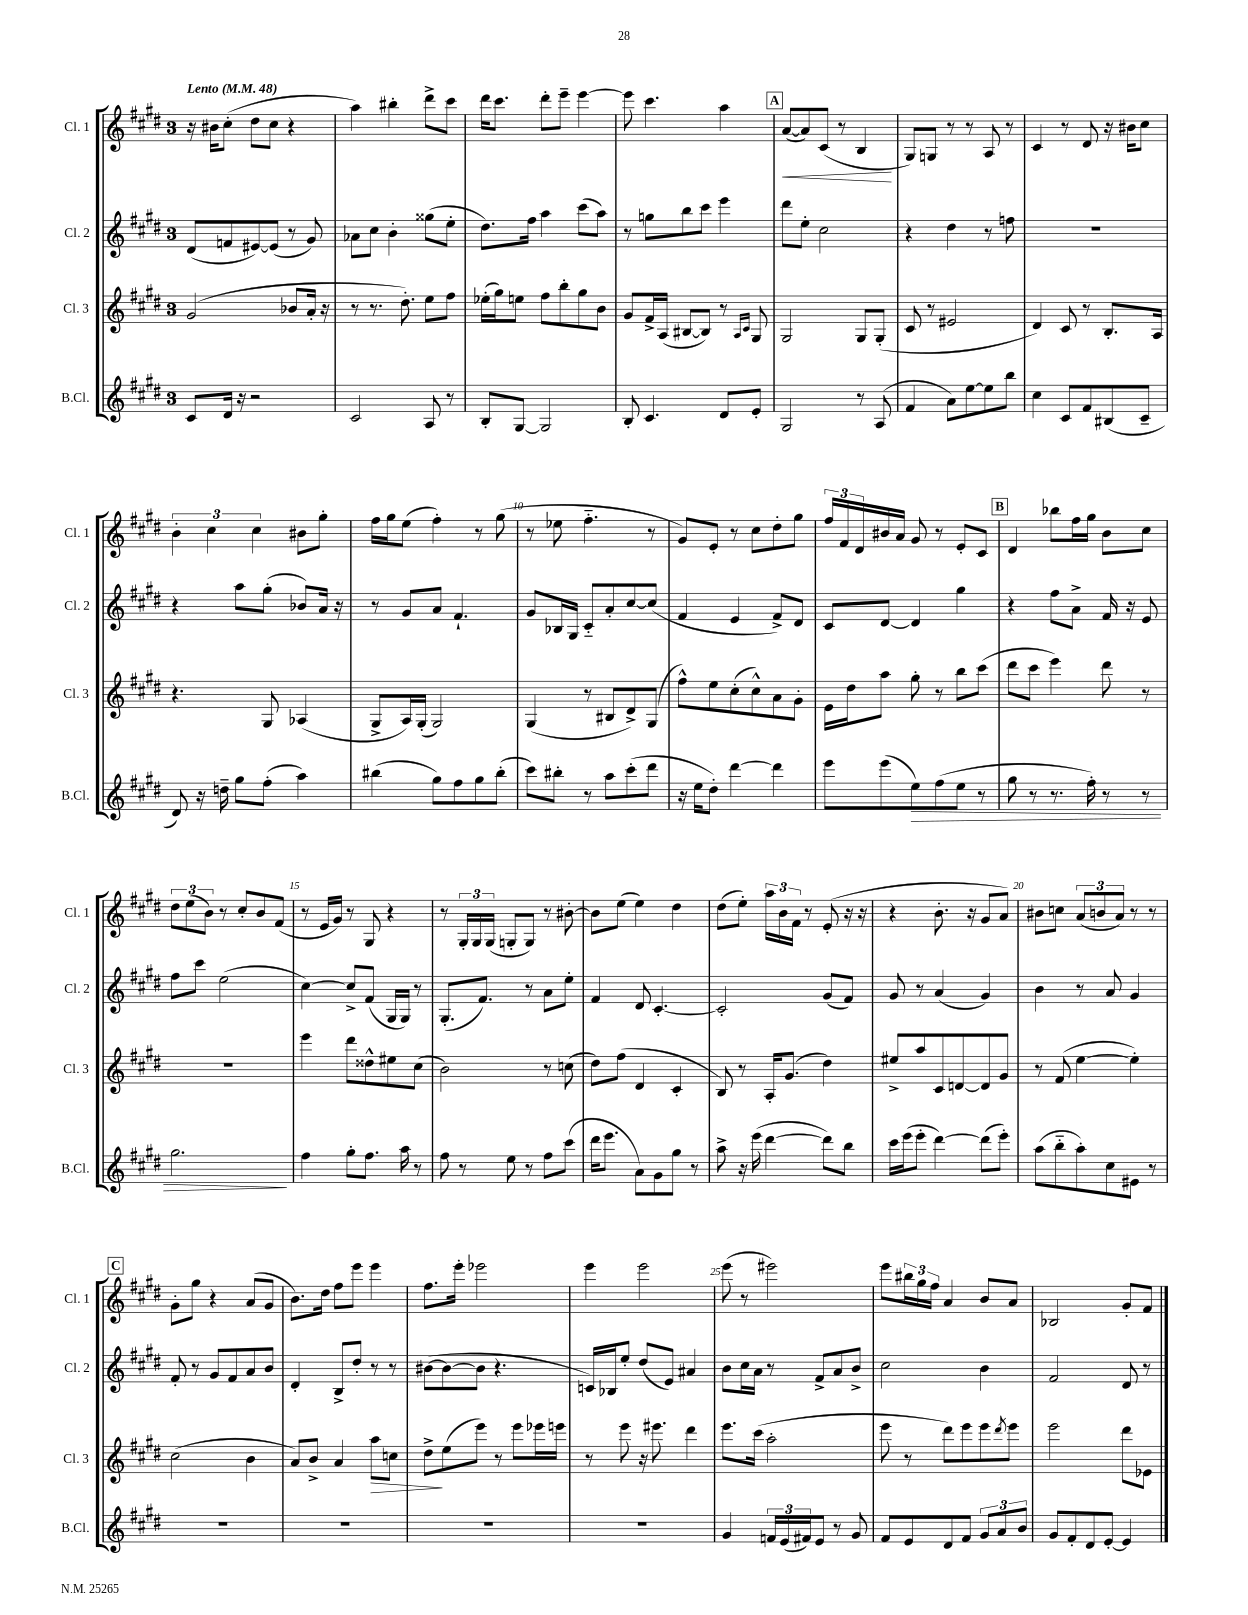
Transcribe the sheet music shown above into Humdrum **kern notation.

**kern	**dynam	**kern	**dynam	**kern	**kern	**dynam
*part4	*part4	*part3	*part3	*part2	*part1	*part1
*staff4	*staff4	*staff3	*staff3	*staff2	*staff1	*staff1
*I"B.Cl.	*	*I"Cl. 3	*	*I"Cl. 2	*I"Cl. 1	*
*I'B.Cl.	*	*I'Cl. 3	*	*I'Cl. 2	*I'Cl. 1	*
*clefG2	*	*clefG2	*	*clefG2	*clefG2	*
*k[f#c#g#d#]	*	*k[f#c#g#d#]	*	*k[f#c#g#d#]	*k[f#c#g#d#]	*
*M3/4	*	*M3/4	*	*M3/4	*M3/4	*
*MM48	*	*MM48	*	*MM48	*MM48	*
=1	=1	=1	=1	=1	=1	=1
!	!	!	!	!	!LO:TX:a:B:t=Lento	!
8c#/L	.	(2g#/	.	(8d#/L	16r	.
.	.	.	.	.	16b#X\KL	.
16d#/Jk	.	.	.	8fn/	(8cc#'\J	.
16r	.	.	.	.	.	.
2r	.	.	.	[8e#X/)	8dd#\L	.
.	.	.	.	(8e#/J]	8cc#\J	.
.	.	8b-X/L	.	8r	4r	.
.	.	16a'/Jk	.	8g#/)	.	.
.	.	16r	.	.	.	.
=2	=2	=2	=2	=2	=2	=2
2c#/	.	8r	.	8a-X\L	4aa\)	.
.	.	8.r	.	8cc#\J	.	.
.	.	.	.	4b'\	4bb#X'\	.
.	.	8.dd#'\)	.	.	.	.
8A/	.	8ee\L	.	(8gg##X\L	8ddd#^\L	.
8r	.	8ff#\J	.	8ee'\J	8ccc#\J	.
=3	=3	=3	=3	=3	=3	=3
8B'/L	.	(16ee-X'\LL	.	8.dd#\L)	16ddd#\KL	.
.	.	16gg#\J)	.	.	8.ccc#\J	.
[8G#/J	.	8een\J	.	.	.	.
.	.	.	.	16ff#\Jk	.	.
2G#/]	.	8ff#\L	.	4aa\	8ddd#'\L	.
.	.	8bb'\	.	.	8eee~\J	.
.	.	8gg#\	.	(8ccc#\L	[4eee\	.
.	.	8b\J	.	8aa\J)	.	.
=4	=4	=4	=4	=4	=4	=4
8B'/	.	8g#/L	.	8r	8eee\]	.
4.c#/	.	16f#^/L	.	8ggn\L	4.ccc#\	.
.	.	(16A/JJ	.	.	.	.
.	.	[8B#X/L	.	8bb\	.	.
.	.	8B#/J])	.	8ccc#\J	.	.
8d#/L	.	8r	.	4eee\	4aa\	.
.	.	16qqA/LL	.	.	.	.
.	.	16qqc#/JJ	.	.	.	.
8e'/J	.	8G#/	.	.	.	.
!!LO:REH:place=s1:t=A
=5	=5	=5	=5	=5	=5	=5
!	!	!	!	!	!	!LO:HP:b
2G#/	.	2G#/	.	8ddd#\L	([8a/L	<
.	.	.	.	8ee'\J	8a/])	.
.	.	.	.	2cc#\	(8c#/J	.
.	.	.	.	.	8r	.
8r	.	8G#/L	.	.	4B/	.
(8A/	.	(8G#'/J	.	.	.	.
.	.	.	.	.	.	[
=6	=6	=6	=6	=6	=6	=6
4f#/	.	8c#/	.	4r	8G#/L)	.
.	.	8r	.	.	8Gn/J	.
8a\L)	.	2e#X/	.	4dd#\	8r	.
[8ee\	.	.	.	.	8r	.
8ee\]	.	.	.	8r	8A/	.
8bb\J	.	.	.	8ffn\	8r	.
=7	=7	=7	=7	=7	=7	=7
4cc#\	.	4d#/)	.	2.r	4c#/	.
8c#/L	.	8c#/	.	.	8r	.
8f#/	.	8r	.	.	8d#/	.
(8B#X/	.	8.B'/L	.	.	16r	.
.	.	.	.	.	16b#X\KL	.
8c#~/J	.	.	.	.	8cc#\J	.
.	.	16A/Jk	.	.	.	.
!!LO:LB:g=z
=8	=8	=8	=8	=8	=8	=8
8d#/)	.	4.r	.	4r	6b'\	.
16r	.	.	.	.	.	.
.	.	.	.	.	6cc#\	.
16ddn~\	.	.	.	.	.	.
8gg#\L	.	.	.	8aa\L	.	.
.	.	.	.	.	6cc#\	.
(8ff#'\J	.	8G#/	.	(8gg#'\J	.	.
4aa\)	.	(4A-X/	.	8b-X/L)	8b#X\L	.
.	.	.	.	16a/Jk	8gg#'\J	.
.	.	.	.	16r	.	.
=9	=9	=9	=9	=9	=9	=9
(4bb#X\	.	8G#^/L	.	8r	16ff#\LL	.
.	.	.	.	.	16gg#\J	.
.	.	16A/L)	.	8g#/L	(8ee\J	.
.	.	(16G#'/JJ	.	.	.	.
8gg#\L)	.	2G#/)	.	8a/J	4ff#'\)	.
8ff#\	.	.	.	4.f#`/	.	.
8gg#\	.	.	.	.	8r	.
(8bb#'\J	.	.	.	.	(8gg#\	.
=10	=10	=10	=10	=10	=10	=10
8ccc#\L)	.	(4G#/	.	8g#/L	8r	.
8bb#X'\J	.	.	.	16B-X/L	8ee-X\	.
.	.	.	.	16G#/JJ	.	.
8r	.	8r	.	8c#/L	4.ff#\	.
8aa\L	.	8B#X/L	.	8a'/	.	.
(8ccc#'\	.	8d#^/)	.	[8cc#/	.	.
8ddd#\J	.	(8G#/J	.	(8cc#/J]	8r	.
=11	=11	=11	=11	=11	=11	=11
16r	.	8ff#^^\L)	.	4f#/	8g#/L)	.
16ee\KL	.	.	.	.	.	.
8dd#'\J)	.	8ee\	.	.	8e'/J	.
[4ddd#\	.	(8cc#'\	.	4e/	8r	.
.	.	8cc#^^\)	.	.	8cc#\L	.
4ddd#\]	.	8a\	.	8f#^/L)	8dd#'\	.
.	.	8g#'\J	.	8d#/J	8gg#\J	.
=12	=12	=12	=12	=12	=12	=12
8eee\L	.	16e\LL	.	8c#/L	24ff#/LL	.
.	.	.	.	.	24f#/	.
.	.	16dd#\J	.	.	.	.
.	.	.	.	.	24d#/	.
(8eee\	.	8aa\J	.	[8d#/J	16b#X/	.
.	.	.	.	.	16a/JJ	.
!	!LO:HP:b	!	!	!	!	!
8ee\)	>	8gg#'\	.	4d#/]	8g#/	.
(8ff#\	.	8r	.	.	8r	.
8ee\J	.	8bb\L	.	4gg#\	8e'/L	.
8r	.	(8ccc#\J	.	.	8c#/J	.
!!LO:REH:place=s1:t=B
=13	=13	=13	=13	=13	=13	=13
8gg#\	.	8ddd#\L	.	4r	4d#/	.
8r	.	8ccc#\J	.	.	.	.
8.r	.	4eee\)	.	8ff#\L	8bb-X\L	.
.	.	.	.	8a^\J	16ff#\L	.
16ff#'\)	.	.	.	.	16gg#\JJ	.
8r	.	8ddd#\	.	16f#/	8b\L	.
.	.	.	.	16r	.	.
8r	.	8r	.	8e/	8cc#\J	.
!!LO:LB:g=z
=14	=14	=14	=14	=14	=14	=14
2.gg#\	.	2.r	.	8ff#\L	12dd#\L	.
.	.	.	.	.	(12ee\	.
.	.	.	.	8ccc#\J	.	.
.	.	.	.	.	12b\J)	.
.	.	.	.	(2ee\	8r	.
.	.	.	.	.	8cc#'/L	.
.	.	.	.	.	8b/	.
.	.	.	.	.	(8f#/J	.
.	]	.	.	.	.	.
=15	=15	=15	=15	=15	=15	=15
4ff#\	.	4eee\	.	[4cc#\)	8r	.
.	.	.	.	.	16e/LL	.
.	.	.	.	.	16g#/JJ)	.
8gg#'\L	.	8ddd#\L	.	8cc#^/L]	8r	.
8.ff#\J	.	8dd##X^^\	.	(8f#/J	8G#/	.
.	.	8ee#X\	.	16G#/LL	4r	.
16aa\	.	.	.	16G#/JJ)	.	.
8r	.	(8cc#\J	.	8r	.	.
=16	=16	=16	=16	=16	=16	=16
8ff#\	.	2b\)	.	(8.G#'/L	8r	.
8r	.	.	.	.	24G#'/LL	.
.	.	.	.	.	24G#/	.
.	.	.	.	8.f#/J)	.	.
.	.	.	.	.	(24G#/JJ	.
8ee\	.	.	.	.	8Gn'/L	.
8r	.	.	.	8r	8G/J)	.
8ff#\L	.	8r	.	8a\L	8r	.
(8ccc#\J	.	(8ccn\	.	8ee'\J	[8b#X'\	.
=17	=17	=17	=17	=17	=17	=17
16ddd#\KL	.	8dd#\L)	.	4f#/	8b#\L]	.
8.eee\J	.	.	.	.	.	.
.	.	(8ff#\J	.	.	(8ee\J	.
8a\L)	.	4d#/	.	8d#/	4ee\)	.
8g#\	.	.	.	[4.c#'/	.	.
8gg#\J	.	4c#'/	.	.	4dd#\	.
8r	.	.	.	.	.	.
=18	=18	=18	=18	=18	=18	=18
8aa^\	.	8B/)	.	2c#'/]	(8dd#\L	.
16r	.	8r	.	.	8ee'\J)	.
(16eee\	.	.	.	.	.	.
[4ddd#\	.	16A'/KL	.	.	24aa\LL	.
.	.	.	.	.	24b\	.
.	.	(8.g#/J	.	.	.	.
.	.	.	.	.	24f#\JJ	.
.	.	.	.	.	8r	.
8ddd#\L])	.	4dd#\)	.	(8g#/L	(8e'/	.
8bb\J	.	.	.	8f#/J)	16r	.
.	.	.	.	.	16r	.
=19	=19	=19	=19	=19	=19	=19
16ccc#\LL	.	8ee#X^/L	.	8g#/	4r	.
(16eee\J	.	.	.	.	.	.
8eee'\J	.	8aa/	.	8r	.	.
[4ddd#\)	.	8c#/	.	(4a/	8.b'\	.
.	.	[8dn/	.	.	.	.
.	.	.	.	.	16r	.
(8ddd#\L]	.	8d/]	.	4g#/)	8g#/L	.
8eee'\J)	.	8g#/J	.	.	8a/J)	.
=20	=20	=20	=20	=20	=20	=20
(8aa\L	.	8r	.	4b\	8b#X\L	.
8bb\	.	(8f#/	.	.	8ccn\J	.
8aa'\)	.	[4ee\	.	8r	(12a/L	.
.	.	.	.	.	12bn/	.
8cc#\	.	.	.	8a/	.	.
.	.	.	.	.	12a/J)	.
8e#X\J	.	4ee'\])	.	4g#/	8r	.
8r	.	.	.	.	8r	.
!!LO:LB:g=z
!!LO:REH:place=s1:t=C
=21	=21	=21	=21	=21	=21	=21
2.r	.	(2cc#\	.	8f#'/	8g#'\L	.
.	.	.	.	8r	8gg#\J	.
.	.	.	.	8g#/L	4r	.
.	.	.	.	8f#/	.	.
.	.	4b\	.	8a/	(8a/L	.
.	.	.	.	8b/J	8g#/J	.
=22	=22	=22	=22	=22	=22	=22
2.r	.	8a/L)	.	4d#'/	8.b\L)	.
.	.	8b^/J	.	.	.	.
.	.	.	.	.	16dd#\Jk	.
.	.	4a/	.	8B^/L	8ff#\L	.
.	.	.	.	8dd#'/J	8eee\J	.
!	!	!	!LO:HP:b	!	!	!
.	.	8aa\L	>	8r	4eee\	.
.	.	8ccn\J	.	8r	.	.
=23	=23	=23	=23	=23	=23	=23
2.r	.	8dd#^\L	.	([8b#X\L	8.ff#\L	.
.	.	(8ee\	]	8b#\_	.	.
.	.	.	.	.	16eee'\Jk	.
.	.	8eee\J)	.	8b#\J]	2eee-X\	.
.	.	8r	.	4.r	.	.
.	.	8eee\L	.	.	.	.
.	.	16eee-X\L	.	.	.	.
.	.	16eeen\JJ	.	.	.	.
=24	=24	=24	=24	=24	=24	=24
2.r	.	8r	.	16cn/LL)	4eee\	.
.	.	.	.	16B-X/J	.	.
.	.	8eee\	.	8ee'/J	.	.
.	.	16r	.	(8dd#/L	2eee\	.
.	.	8.eee#X\	.	.	.	.
.	.	.	.	8e/J)	.	.
.	.	4ddd#\	.	4a#X/	.	.
=25	=25	=25	=25	=25	=25	=25
4g#/	.	8.eee\L	.	8b\L	(8eee\	.
.	.	.	.	16cc#\L	8r	.
.	.	(16ccc#\Jk	.	16a\JJ	.	.
24fn/LL	.	2aa'\	.	8r	2eee#X\)	.
(24e/	.	.	.	.	.	.
24f#X/J)	.	.	.	.	.	.
8e/J	.	.	.	8f#^/L	.	.
8r	.	.	.	8a/	.	.
8g#/	.	.	.	8b^/J	.	.
=26	=26	=26	=26	=26	=26	=26
8f#/L	.	8eee\	.	2cc#\	8eee\L	.
8e/	.	8r	.	.	24bb#X\L	.
.	.	.	.	.	24gg#\	.
.	.	.	.	.	24ff#\JJ	.
8d#/	.	8ddd#\L)	.	.	4a/	.
8f#/J	.	8eee\	.	.	.	.
12g#/L	.	8eee\	.	4b\	8b/L	.
12a/	.	.	.	.	.	.
.	.	8qddd#/	.	.	.	.
.	.	8eee\J	.	.	8a/J	.
12b/J	.	.	.	.	.	.
=27	=27	=27	=27	=27	=27	=27
8g#/L	.	2eee\	.	2f#/	2B-X/	.
8f#'/	.	.	.	.	.	.
8d#/	.	.	.	.	.	.
[8e'/J	.	.	.	.	.	.
4e/]	.	8ddd#\L	.	8d#/	8g#'/L	.
.	.	8e-X\J	.	8r	8f#/J	.
==	==	==	==	==	==	==
*-	*-	*-	*-	*-	*-	*-
